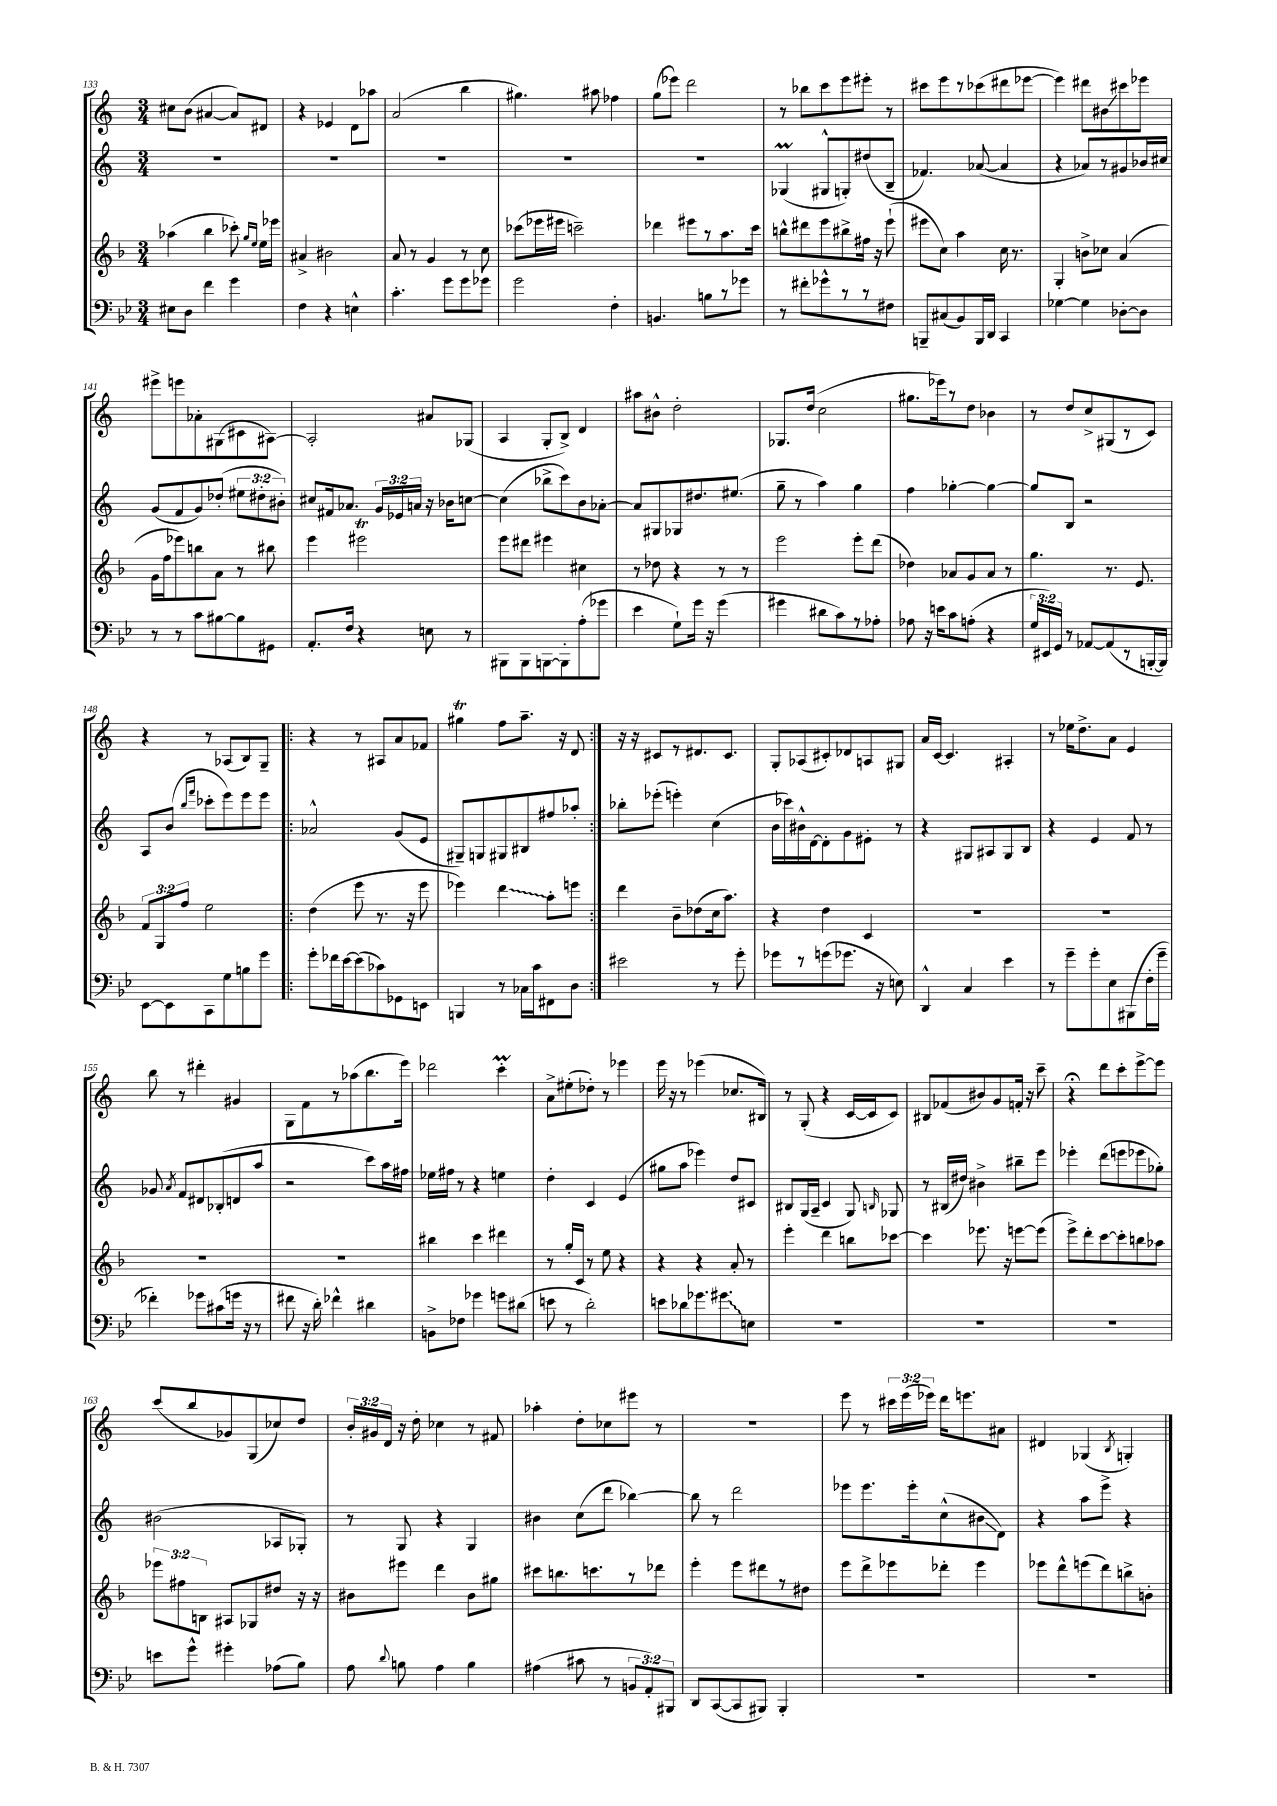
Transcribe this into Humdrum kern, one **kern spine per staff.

**kern	**kern	**kern	**kern
*staff4	*staff3	*staff2	*staff1
*clefF4	*clefG2	*clefG2	*clefG2
*k[b-e-]	*k[b-]	*k[]	*k[]
*M3/4	*M3/4	*M3/4	*M3/4
8E#	(4aa-	2.r	8cc#
8D	.	.	(8b
4f	4bb-	.	[4a#
4g	8ccc-')	.	8a#])
.	16qqgg	.	.
.	16qqee	.	.
.	16ee	.	8d#
.	16eee-	.	.
=	=	=	=
4F	4a#^	2.r	4r
4r	2b#	.	4e-
4E^^	.	.	8d
.	.	.	8aa-
=	=	=	=
4.c'	8a	2.r	(2a
.	8r	.	.
.	4g	.	.
8g	.	.	.
8g	8r	.	4bb
8g-	8cc	.	.
=	=	=	=
2g	(8ccc-	2.r	4.gg#)
.	16eee-	.	.
.	16eee#	.	.
.	2ccc~)	.	.
.	.	.	8aa#
4F'	.	.	4ff-
=	=	=	=
4.BB	4ddd-	2.r	(8gg
.	.	.	8eee-)
.	8eee#	.	2ddd
8B	8r	.	.
8r	8.aa	.	.
8g-	.	.	.
.	16ccc	.	.
=	=	=	=
8r	8bb^^	(4G-	8r
8f#'	8ddd#	.	8bb-
8g-^^	8eee	8G#^^	8ccc
8r	8bb#^	8G')	8eee
8r	16ff#	(8dd#	8eee#'
.	16r	.	.
8F#	(8eee`	8B~	8r
=	=	=	=
8BBB~	8eee#	4.f-)	8ccc#
(8C#	8cc)	.	8eee
8BB-)	4aa	.	8r
16BBB	.	([8a-	(8ccc-
16DD	.	.	.
4CC	16cc	4a-]	8ddd#
.	8.r	.	.
.	.	.	[8eee-
=	=	=	=
[4G-	4G'	4r	4eee-])
4G-]	8b^	8a-)	8ddd#
.	8cc-	8r	8b#
[8D-'	(4a	8g#	8ccc#
8D-]	.	16b-	8eee-
.	.	16cc#	.
=	=	=	=
8r	16g	(8g	8eee#^
.	16ff	.	.
8r	8eee-)	8f	8eee
8c	8bb	8g)	8a-'
[8B#	8a	(8dd-'	(8G#
8B#]	8r	12ee#	8c#
.	.	12dd#'	.
8GG#	8bb#	.	[8A#)
.	.	12b#')	.
=	=	=	=
8.AA'	4eee	8cc#	2A#']
.	.	16f#	.
16F	.	8.a-	.
4r	2eee#	.	.
.	.	24g	.
.	.	24e-	.
.	.	24a	.
8E	.	16r	8a#
.	.	16b-	.
8r	.	[8cc	(8G-
=	=	=	=
8BBB#	8eee	(4cc]	4A
8BBB#	8ddd#	.	.
[8BBB	4eee#	8bb-^	8G'
8BBB']	.	8ccc)	8B^)
(8A'	4cc#	8b	4d
8g-	.	[8a-'	.
=	=	=	=
4e-	8r	8a-]	8aa#
.	8dd-	8G#	8b#^^
8G`)	4r	8G-	2dd'
16g	.	8.dd#	.
16r	.	.	.
(4g	8r	.	.
.	.	(8.ee#	.
.	8r	.	.
=	=	=	=
4g#	2eee	8gg~	8.G-
.	.	8r	.
.	.	.	(16dd
8d#	.	4aa)	2cc
8c)	.	.	.
8r	8eee'	4gg	.
8A-'	(8ddd	.	.
=	=	=	=
8A-	4dd-)	4ff	8.gg#
16r	.	.	.
16e	.	.	16eee-)
8c	8a-	[4gg-'	8r
(8A'	8g	.	8dd
4r	8a-	4gg-_	4b-
.	8r	.	.
=	=	=	=
24G	4.gg	8gg-]	8r
24EE#)	.	.	.
24GG	.	.	.
8r	.	8B	8dd
[8AA-	.	2r	8cc^
(8AA-]	8.r	.	(8G#
8r	.	.	8r
.	8.e	.	.
[16BBB'	.	.	8c)
16BBB])	.	.	.
=	=	=	=
[8EE-	12f	8A	4r
.	12G	.	.
8EE-]	.	(8b	.
.	12ff	.	.
.	.	16qqbb	.
.	.	16qqfff	.
8CC	2ee	8ccc-'	8r
8G	.	8eee)	(8A-
8B	.	8eee	8B)
8g	.	8eee	8G~
=!|:	=!|:	=!|:	=!|:
8g'	(4dd	2a-^^	4r
16f-	.	.	.
[16e-	.	.	.
(8e-]	8eee	.	8r
8c-)	8.r	.	8A#
8GG-	.	(8g	8a
.	16r	.	.
8EE	8eee	8e	8f-
=	=	=	=
4BBB	4eee-)	8G#~)	4gg#
.	.	8G	.
8r	4ddd	8G#	8ff
16C-	.	8B#	8.aa~
16c	.	.	.
8FF#	8aa'	8ff#	.
.	.	.	16r
8D	8eee	8aa-'	8d
=:|!	=:|!	=:|!	=:|!
2e#	4ddd	8bb-'	16r
.	.	.	16r
.	.	(8eee-'	8c#
.	8b-~	4eee')	8r
.	(8dd-	.	8.d#
8r	16cc	(4cc	.
.	8.aa)	.	8.c#
8g'	.	.	.
=	=	=	=
8g-	4r	16b	8G'
.	.	16ccc-)	.
8r	.	16b#^^	(8A-
.	.	[16d	.
(8g	4dd	8d']	8c#')
8.g-	.	8g	8d-
.	4c	8e#'	8A
16r	.	.	.
8E)	.	8r	8G#
=	=	=	=
4DD^^	2.r	4r	16a
.	.	.	[16c
.	.	.	4.c]
4C	.	8G#	.
.	.	8A#	.
4e-	.	8G#	4A#'
.	.	8B	.
=	=	=	=
8r	2.r	4r	8r
8g~	.	.	16ee-
.	.	.	8.dd^
8g'	.	4e	.
8E-	.	.	8a
(8BBB#	.	8f	4e
16F'	.	8r	.
16g~	.	.	.
=	=	=	=
4f-')	2.r	8g-	8bb
.	.	8qa	.
.	.	8f	8r
8g-	.	8d#	4ddd#'
(8c#	.	(8B-'	.
16g	.	8d	4g#
16r	.	.	.
8r	.	8aa	.
=	=	=	=
8f#	2.r	2r	8G
16r	.	.	8f
16d')	.	.	.
4f-^^	.	.	8r
.	.	.	(8aa-
4d#	.	8ccc)	8.bb
.	.	16aa	.
.	.	16ff#	16eee)
=	=	=	=
8BB^	4bb#	16ee-	2ddd-
.	.	16ff#	.
8F-	.	8r	.
4g-	4ccc	4r	.
8g	4ddd#	4ee	4ccc'
(8d#	.	.	.
=	=	=	=
8e	8r	4dd'	8a^
8r	16gg'	.	(8ee#'
.	16c	.	.
2d')	8r	4c	8dd-')
.	8ee	.	8r
.	4r	(4e	4eee-
=	=	=	=
8e	4r	8gg#	16eee
.	.	.	16r
8d-	.	8aa	8r
8.g-	4r	4eee-)	(4eee-
8.g#	.	.	.
.	8a'	8dd	8.cc-
8E	8r	8c#	.
.	.	.	16B#)
=	=	=	=
2.r	4eee'	8B#	8r
.	.	(16G	(8G'
.	.	16A~	.
.	4ddd	4c	4r
.	8bb	8G)	[16c
.	.	.	16c]
.	.	16qqB	.
.	[8ccc-	8G-	8c)
=	=	=	=
2.r	4ccc-]	8r	8B#
.	.	(16B#	(8f-
.	.	16dd#)	.
.	8.eee-	4b#^	8b#)
.	.	.	8g
.	16r	.	.
.	[8eee	8bb#~	16f'
.	.	.	16r
.	(8eee]	8eee	8ccc~
=	=	=	=
2.r	8eee^)	4eee-'	4r;
.	8ddd'	.	.
.	[8ccc	(8ddd	8ddd
.	8ccc']	8eee	8ccc'
.	8bb	8eee-	[8eee^
.	8aa-	8gg-')	8eee]
=	=	=	=
8e	12eee-	(2b#	(8ccc
.	12ff#	.	.
8g^^	.	.	8bb
.	12B	.	.
4g#'	8A#	.	8g-)
.	8G-	.	(8G
(8A-	8dd#	8A-	8cc-)
8B-)	16r	8G-')	8dd
.	16r	.	.
=	=	=	=
8A	8b#	8r	24b'
.	.	.	24g#
.	.	.	24d
8qqd	.	.	.
8B	8eee#	8G	16r
.	.	.	16dd'
4A	4ddd	4r	4cc-
4B	8b#	4G	8r
.	8gg#	.	8f#
=	=	=	=
(4A#	8ccc#	4b#	4aa-'
.	8.bb	.	.
8c#	.	(8cc	8dd'
.	8.ccc	.	.
8r	.	8ddd	8cc-
12BB	8r	[4bb-)	8eee#
12AA')	.	.	.
.	8ddd-	.	8r
12BBB#	.	.	.
=	=	=	=
8DD	4eee'	8bb-]	2.r
([8CC	.	8r	.
8CC]	8eee	2ddd	.
8BBB#)	8ddd#	.	.
4BBB#'	8r	.	.
.	8dd#	.	.
=	=	=	=
2.r	8eee	8eee-	8eee
.	8ddd^	8.eee-	8r
.	8eee-	.	24ccc#
.	.	.	(24eee
.	.	16eee-'	.
.	.	.	24eee-)
.	8ddd-'	(8cc^^	16ddd
.	.	.	8.eee
.	4eee-	8b#	.
.	.	8d)	8a#
=	=	=	=
2.r	8eee-	4r	4d#
.	8ddd^^	.	.
.	(8eee	8aa	(4G-
.	8ddd)	8eee^	.
.	.	.	8qB
.	8bb^	4r	4G')
.	8b'	.	.
==	==	==	==
*-	*-	*-	*-
